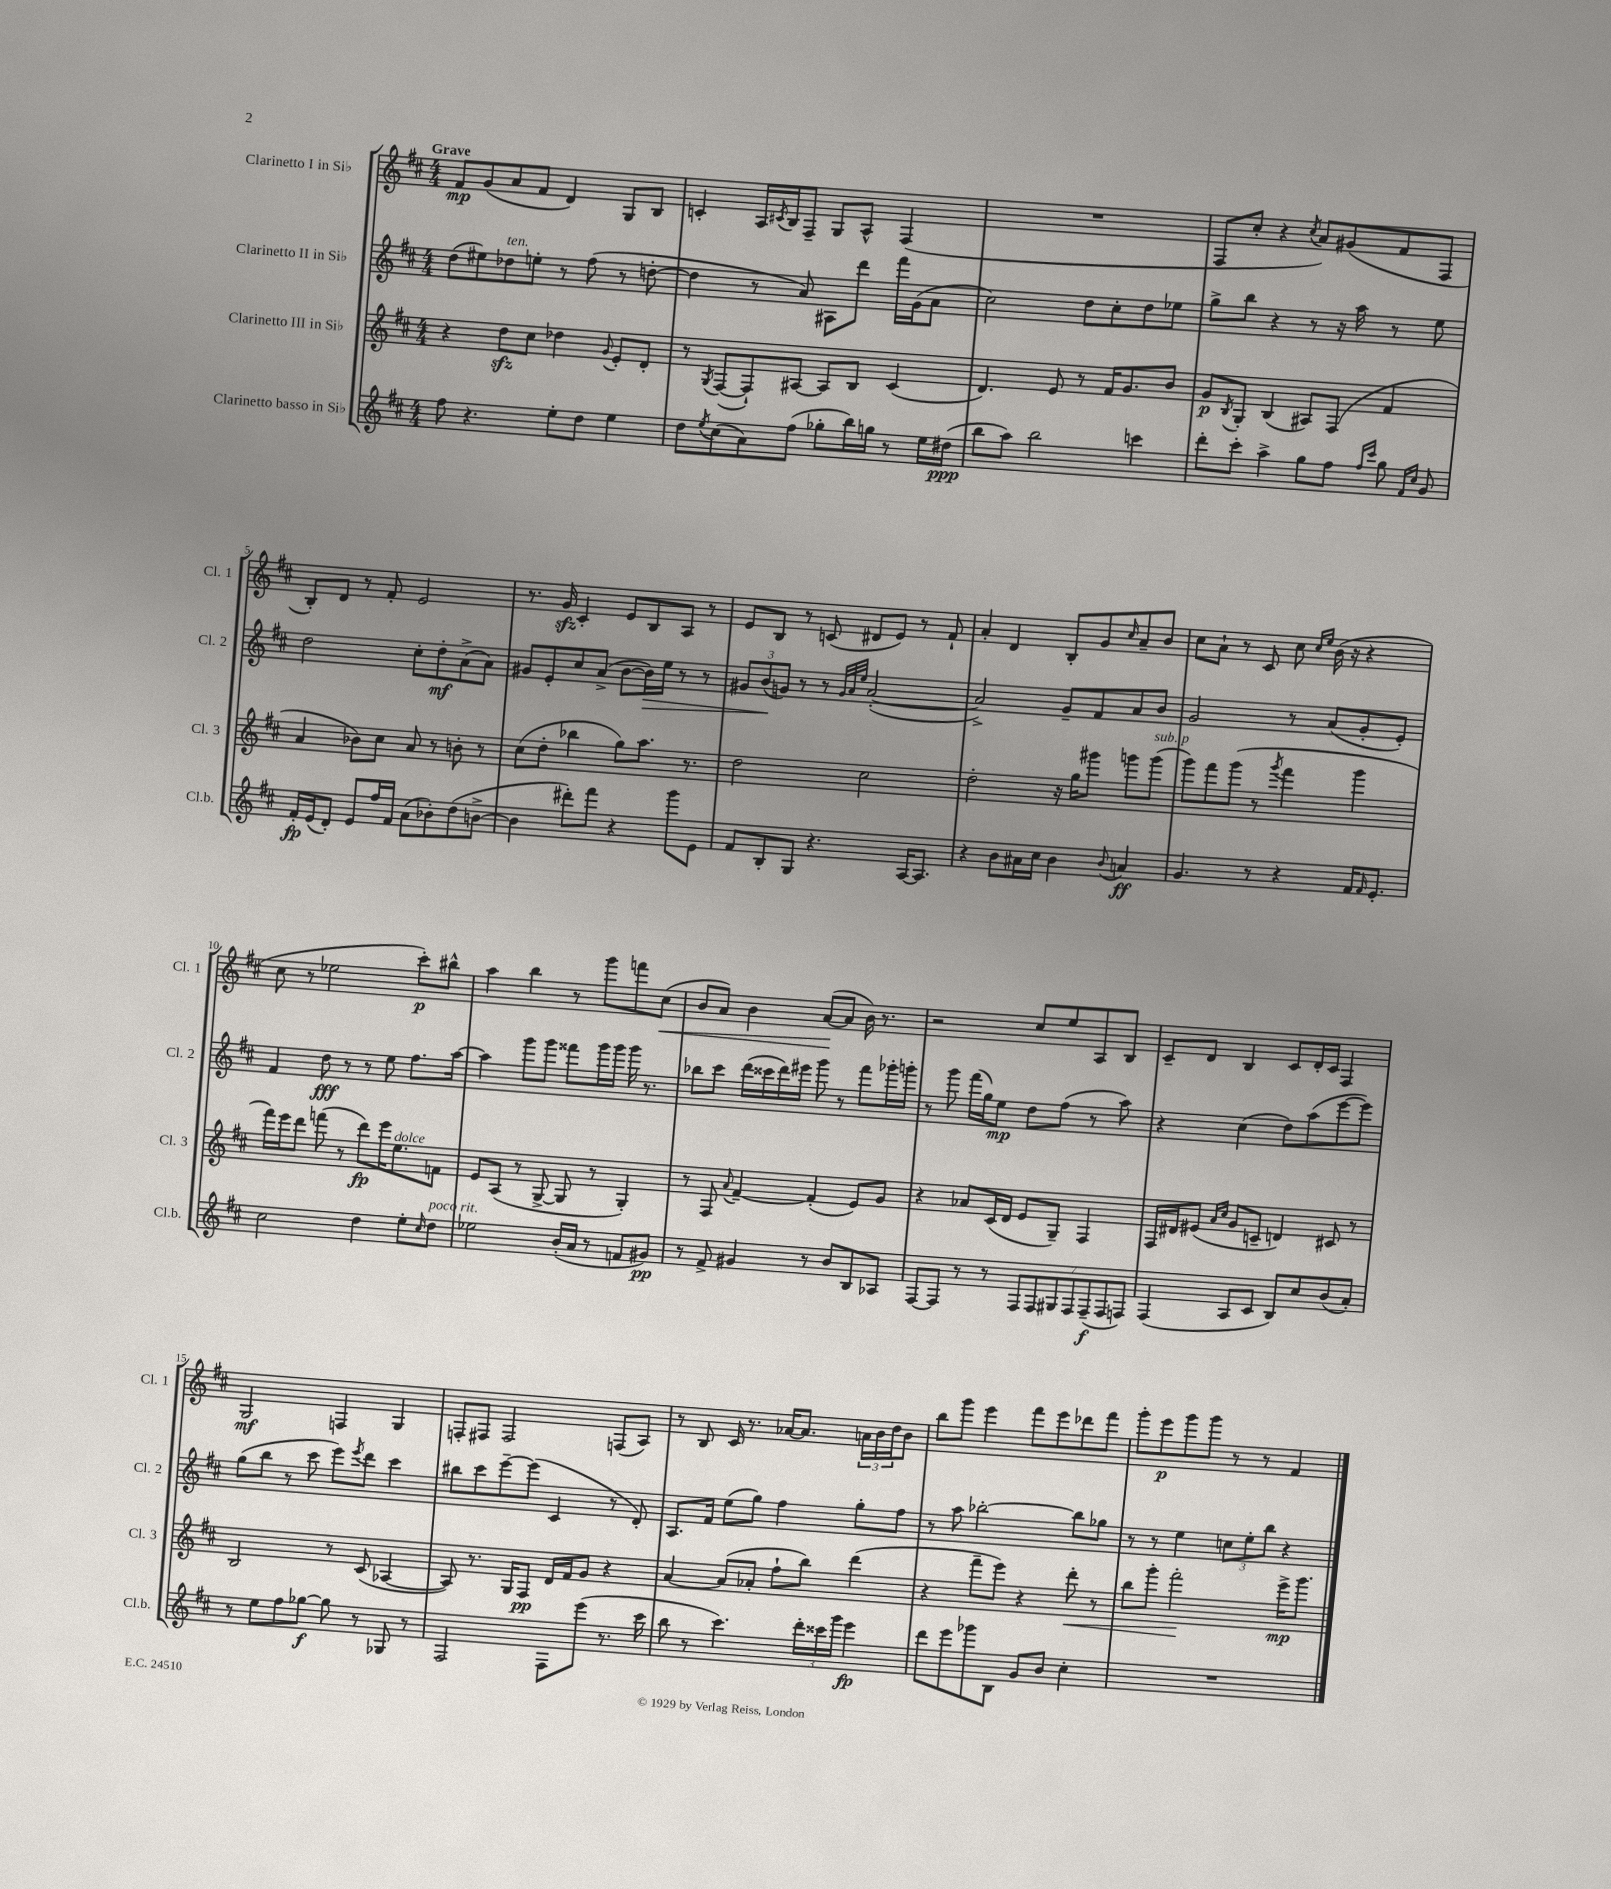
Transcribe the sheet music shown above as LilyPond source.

<<
\new StaffGroup <<
\new Staff = "s0" \with { instrumentName = "Clarinetto I in Sib" shortInstrumentName = "Cl. 1" } {
    \clef treble \key d \major \numericTimeSignature \time 4/4 \tempo "Grave"
    fis'8\mp g'8( a'8 fis'8 d'4) g8 b8 |
    c'4-. a16 \acciaccatura { cis'8 } b16 fis8-- g8 a8-^ fis4( |
    R1 |
    fis8 cis''8-. r4 \acciaccatura { cis''8 } a'8) gis'8( fis'8 fis8 |
    b8-.) d'8 r8 fis'8-. e'2 |
    r8. g'16\sfz cis'4-. e'8 b8 a8 r8 |
    e'8 b8 r8 c'8( dis'8 e'8) r8 fis'8-! |
    a'4-. d'4 b8-. g'8 \grace { cis''16 } a'8-- b'8 |
    cis''8 a'8-! r8 cis'8 cis''8 \grace { cis''16 e''16 } b'16( r16 r4 |
    cis''8 r8 ees''2 cis'''8-.\p) bis''8-^ |
    a''4 b''4 r8 g'''8 f'''8 cis''8\<( |
    b'8 a'8) b'4 a'8~\!( a'8 b'16) r8. |
    r2 cis''8 e''8 a8 b8 |
    cis'8-- d'8 b4 cis'8 d'16-. cis'16 fis4 |
    g2\mf f4 g4 |
    f8-. fis8 fis2 f8( a8) |
    r8 b8 cis'16 r8. aes'16~ aes'8. \tuplet 3/2 { a'16 b'16 d''16 } b'8 |
    b''8 g'''8 e'''4 fis'''8 e'''8 des'''8 fis'''8 |
    g'''8-. e'''8\p g'''8 g'''8 r8 r8 fis'4 \bar "|." |
}
\new Staff = "s1" \with { instrumentName = "Clarinetto II in Sib" shortInstrumentName = "Cl. 2" } {
    \clef treble \key d \major \numericTimeSignature \time 4/4
    d''8( eis''8) des''8^\markup { \italic "ten." } e''8-. r8 fis''8( r8 d''8~-. |
    d''4 r8 a'8) ais8 d'''8 fis'''16 g'16( a'8 |
    cis''2) d''8 cis''8-. d''8 ees''8 |
    g''8-> b''8 r4 r8 r16 a''16 r8 e''8 |
    d''2 cis''8-. d''8-.\mf a'8->( a'8) |
    gis'8 e'8-. cis''8 a'8->( b'8~ b'16\>) e''16 r8 r8 |
    \tuplet 3/2 { gis'8 b'8\!( g'8) } r8 r8 \grace { g'32 a'32 e''32 } a'2~-.( |
    a'2->) g'8-- fis'8 a'8 b'8 |
    g'2 r8 a'8( g'8-. e'8-.) |
    fis'4 d''8\fff r8 r8 e''8 fis''8. a''16~ |
    a''4 g'''8 g'''8 fisis'''8 g'''16 g'''16 g'''16 r8. |
    bes''8 cis'''8 d'''16( cisis'''16 d'''16) eis'''16 g'''8 r8 fis'''8 ges'''16-. g'''16-. |
    r8 g'''8 fis'''16( g''16) e''8\mp d''8 fis''8( r8 a''8) |
    r4 cis''4( d''8) a''8( e'''8~ e'''8) |
    g''8( b''8 r8 cis'''8 e'''8) \acciaccatura { e'''8 } d'''8 cis'''4 |
    bis''8 cis'''8 e'''8~-- e'''8( cis'4 r8 d'8-.) |
    a8. fis'16 e''8( g''8) fis''4 g''8-. fis''8 |
    r8 a''8 bes''2~-. bes''8 ges''8 |
    r8 r8 e''4 \tuplet 3/2 { c''8 e''8-. b''8 } r4 \bar "|." |
}
\new Staff = "s2" \with { instrumentName = "Clarinetto III in Sib" shortInstrumentName = "Cl. 3" } {
    \clef treble \key d \major \numericTimeSignature \time 4/4
    r4 d''8\sfz cis''8 des''4 \appoggiatura { g'8 } e'8-. d'8-. |
    r8 \acciaccatura { g8 } fis8~( fis8-!) ais8~ ais8 b8 cis'4( |
    d'4.) e'8 r8 fis'16 g'8. b'8 |
    g'8\p \acciaccatura { b8 } g8-. b4( ais8) fis8( fis'4 |
    a'4 bes'8) cis''8 a'8 r8 b'8-. r8 |
    cis''8( d''8-. bes''4 g''8) a''8. r8. |
    d''2 cis''2 |
    d''2-. r16 g''16 gis'''8 g'''8 g'''8^\markup { \italic "sub. p" }( |
    g'''8) fis'''8 g'''8( r8 \acciaccatura { g'''8 } fis'''4 g'''4 |
    fis'''16) e'''16 d'''8 f'''8( r8 d'''8\fp) e'''16 e''8.^\markup { \italic "dolce" } f'8 |
    e'8 a8( r8 g8~-> g8 r8 g4-.) |
    r8 fis8 \appoggiatura { a'8 } fis'4~-- fis'4-.( e'8) g'8 |
    r4 aes'8 cis'16( d'16 e'8 g8--) fis4 |
    fis16 dis'16 eis'8( \grace { a'16 cis''16 } g'8 c'8-- d'4) cis'8 r8 |
    b2 r8 cis'8( aes4~ |
    aes8) r8. g16 fis8\pp d'16 fis'16 g'8 r4 |
    a'4~ a'8( aes'8-. fis''8-! b''8) d'''4( |
    r4 fis'''8-- e'''8) r4 d'''8-.\< r8 |
    b''8 g'''8-. fis'''2-.\! e'''16->\mp g'''8. \bar "|." |
}
\new Staff = "s3" \with { instrumentName = "Clarinetto basso in Sib" shortInstrumentName = "Cl.b." } {
    \clef treble \key d \major \numericTimeSignature \time 4/4
    fis''8 r4. e''8-. d''8 e''4 |
    d''8 \acciaccatura { e''8 } cis''8( a'8) fis''8( ges''8-. b''16) g''16 r8 e''16 dis''16\ppp( |
    b''8 a''8) b''2 c'''4 |
    d'''8-. cis'''8-. a''4-> g''8 fis''8 \grace { fis''16 cis'''16 } g''8 \grace { fis'16 cis''16 } g'8 |
    fis'16-.\fp e'16( d'8-.) e'8 fis''16 fis'16 a'8( bes'8-.) d''8( b'8~-> |
    b'4 dis'''8-.) fis'''8 r4 g'''8 e'8 |
    fis'8 b8-. g8 r4. a16~ a8. |
    r4 b'8 ais'16 cis''16 b'4 \appoggiatura { b'8 } a'4\ff |
    g'4. r8 r4 fis'16 \grace { fis'16 } e'8.-. |
    cis''2 d''4 e''8-. \grace { cis''16 } d''8^\markup { \italic "poco rit." } |
    ees''2 b'16-.( a'16 r8 f'8 gis'8\pp) |
    r8 fis'8-> gis'4 r8 b'8 b8 aes8 |
    fis8~ fis8 r8 r8 \tuplet 7/4 { fis8 fis8 gis8 fis8 fis8--\f( fis8 f8) } |
    fis4( a8 cis'8 b8) cis''8 b'8( a'8-.) |
    r8 e''8 fis''8 ges''8~\f ges''8 r8 ges8 r8 |
    fis2 fis8 e'''8( r8. cis'''16 |
    b''8 r8 cis'''4.) \tuplet 3/2 { d'''16-. cisis'''16 g'''16 } e'''4\fp |
    d'''8 e'''8 ges'''8 b8 g'8 b'8 cis''4-. |
    R1 \bar "|." |
}
>>
>>
